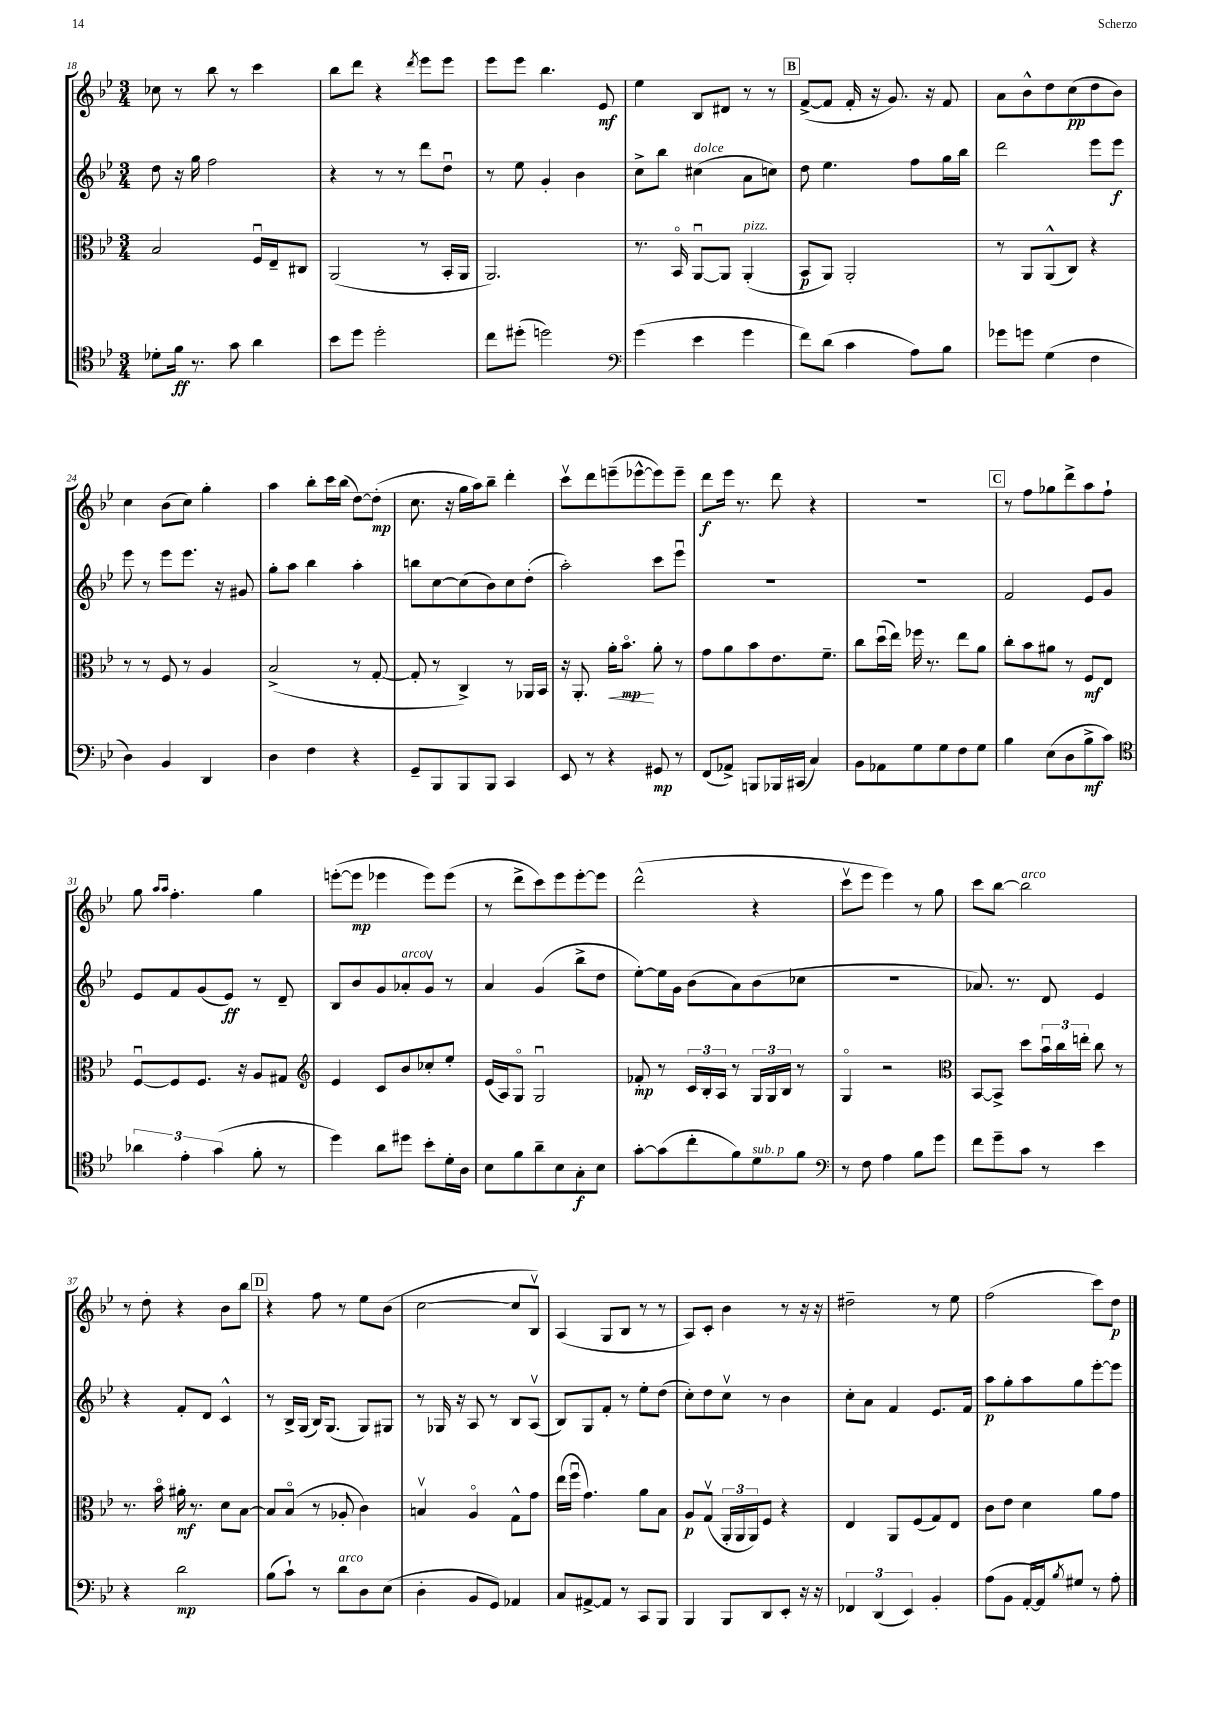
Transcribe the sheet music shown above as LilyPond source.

<<
\new StaffGroup <<
\new Staff = "s0" {
    \clef treble \key bes \major \numericTimeSignature \time 3/4
    ces''8 r8 bes''8 r8 c'''4 |
    bes''8 d'''8 r4 \acciaccatura { d'''8 } ees'''8 ees'''8 |
    ees'''8 ees'''8 bes''4. ees'8\mf |
    ees''4 bes8 dis'8 r8 r8 |
    \mark \markup { \box "B" } f'8~->( f'8 f'16-. r16 g'8.) r16 f'8 |
    a'8 bes'8-^ d''8 c''8\pp( d''8 bes'8) |
    c''4 bes'8( c''8) g''4-. |
    a''4 bes''8-. c'''16 bes''16( d''8~) d''8-.\mp( |
    c''8. r16 g''16 a''16) bes''8-- d'''4-. |
    c'''8\upbow d'''8 e'''8--( ees'''8~-^ ees'''8) ees'''8-- |
    d'''8\f ees'''16 r8. d'''8 r4 |
    R2. |
    \mark \markup { \box "C" } r8 f''8 ges''8 d'''8-> a''8 f''8-! |
    g''8 \grace { a''16 a''16 } f''4.-. g''4 |
    e'''8~-.( e'''8\mp ees'''4 ees'''8) ees'''8( |
    r8 d'''8-> c'''8) ees'''8 ees'''8~-. ees'''8 |
    d'''2-^( r4 |
    c'''8\upbow ees'''8 ees'''4) r8 g''8 |
    c'''8 bes''8~ bes''2^\markup { \italic "arco" } |
    r8 d''8-. r4 bes'8 bes''8 |
    \mark \markup { \box "D" } r4 f''8 r8 ees''8 bes'8( |
    c''2~ c''8 bes8\upbow) |
    a4( g8 bes8 r8 r8 |
    a8) c'8-. bes'4 r8 r16 r16 |
    dis''2-- r8 ees''8 |
    f''2( c'''8) d''8\p \bar "|." |
}
\new Staff = "s1" {
    \clef treble \key bes \major \numericTimeSignature \time 3/4
    d''8 r16 g''16 f''2 |
    r4 r8 r8 d'''8 d''8\downbow |
    r8 ees''8 g'4-. bes'4 |
    c''8-> bes''8 cis''4^\markup { \italic "dolce" }( a'8 c''8) |
    \mark \markup { \box "B" } d''8 ees''4. f''8 g''16 bes''16 |
    d'''2 ees'''8 ees'''8\f |
    ees'''8 r8 ees'''8 ees'''8. r16 gis'8 |
    g''8-. a''8 bes''4 a''4-. |
    b''8 c''8~ c''8( bes'8) c''8 d''8-.( |
    a''2-.) c'''8 ees'''8\downbow |
    R2. |
    R2. |
    \mark \markup { \box "C" } f'2 ees'8 g'8 |
    ees'8 f'8 g'8( ees'8\ff) r8 d'8-- |
    bes8 bes'8 g'8 aes'8-.^\markup { \italic "arco" } g'8\upbow r8 |
    a'4 g'4( bes''8-> d''8 |
    ees''8~-.) ees''16 g'16 bes'8( a'8) bes'8( ces''8 |
    R2. |
    aes'8.) r8. d'8 ees'4 |
    r4 f'8-. d'8 c'4-^ |
    \mark \markup { \box "D" } r8 bes16-> g16( bes16) g8.( g8) gis8 |
    r8 ges16 r16 a8 r8 bes8 a8\upbow( |
    bes8) g8 f'8-. r8 ees''8-. d''8( |
    c''8-.) d''8 c''8\upbow r8 bes'4 |
    c''8-. a'8 f'4 ees'8. f'16 |
    a''8\p g''8-. a''8 g''8 ees'''8~-. ees'''8 \bar "|." |
}
\new Staff = "s2" {
    \clef alto \key bes \major \numericTimeSignature \time 3/4
    bes2 f16\downbow ees16-- cis8 |
    a,2( r8 bes,16-. a,16 |
    a,2.) |
    r8. bes,16\flageolet a,8~\downbow a,8 a,4-.^\markup { \italic "pizz." }( |
    \mark \markup { \box "B" } bes,8\p a,8) a,2-. |
    r8 a,8 a,8-^( c8) r4 |
    r8 r8 f8 r8 a4 |
    bes2->( r8 g8~-. |
    g8-. r8 c4->) r8 aes,16 bes,16 |
    r16 a,8.-. a'16-.\< bes'8.\flageolet\mp\! a'8-. r8 |
    g'8 a'8 bes'8 ees'8. f'8.-- |
    c''8 d''16\downbow( ees''16) fes''16 r8. ees''8 a'8 |
    \mark \markup { \box "C" } c''8-. bes'8 ais'8 r8 f8\mf ees8 |
    f8~\downbow f8 f8. r16 a8 gis8 |
    \clef treble ees'4 c'8 bes'8 ces''8-. ees''8-. |
    ees'16( a16) g8\flageolet g2\downbow |
    fes'8-.\mp r8 \tuplet 3/2 { c'16 bes16-. a16 } r8 \tuplet 3/2 { g16 g16 bes16 } r8 |
    g4\flageolet r2 |
    \clef alto bes,8~ bes,8-> d''8 \tuplet 3/2 { bes'16\downbow c''16 e''16-. } c''8 r8 |
    r8. bes'16\flageolet ais'16-.\mf r8. d'8 bes8~ |
    \mark \markup { \box "D" } bes8 bes8\flageolet( r8 aes8-. c'4) |
    b4\upbow a4\flageolet g8-^ g'8 |
    ees''16( f''16\downbow g'4.) a'8 bes8 |
    a8\p g8\upbow( \tuplet 3/2 { a,16-. a,16 a,16) } f8 r4 |
    ees4 a,8 f8( g8) ees8 |
    c'8 ees'8 d'4 a'8 g'8 \bar "|." |
}
\new Staff = "s3" {
    \clef tenor \key bes \major \numericTimeSignature \time 3/4
    des'8-. f'16\ff r8. g'8 a'4 |
    bes'8 d''8 d''2-. |
    c''8 dis''8-.( d''2) |
    \clef bass g'4( ees'4 g'4 |
    \mark \markup { \box "B" } f'8) d'8( c'4 a8) bes8 |
    ges'8 g'8 g4( f4 |
    d4) bes,4 d,4 |
    d4 f4 r4 |
    g,8-- bes,,8 bes,,8 bes,,8 c,4 |
    ees,8 r8 r4 gis,8\mp r8 |
    f,8( aes,8->) b,,8 bes,,16 cis,16( c4) |
    bes,8 aes,8 g8 g8 f8 g8 |
    \mark \markup { \box "C" } bes4 ees8( d8 bes8->\mf c'8) |
    \clef tenor \tuplet 3/2 { aes'4 ees'4-. g'4( } f'8-. r8 |
    d''4) a'8 dis''8 bes'8-. d'16-. a16 |
    bes8 f'8 a'8-- bes8 g8-.\f bes8 |
    g'8~-. g'8( c''8-. f'8) d'8^\markup { \italic "sub. p" } f'8 |
    \clef bass r8 f8 a4 bes8 g'8 |
    f'8 g'8-- c'8 r8 ees'4 |
    r4 d'2\mp |
    \mark \markup { \box "D" } bes8( c'8-!) r8 d'8^\markup { \italic "arco" } d8 ees8( |
    d4-. bes,8 g,8) aes,4 |
    c8 ais,8~-> ais,8 r8 c,8 bes,,8 |
    bes,,4 bes,,8 d,8 ees,8-. r16 r16 |
    \tuplet 3/2 { fes,4 d,4( ees,4) } bes,4-. |
    a8( bes,8 a,16~-. a,16) \acciaccatura { bes8 } gis8 r8 a8-. \bar "|." |
}
>>
>>
\layout { \context { \Score currentBarNumber = #18 } }
